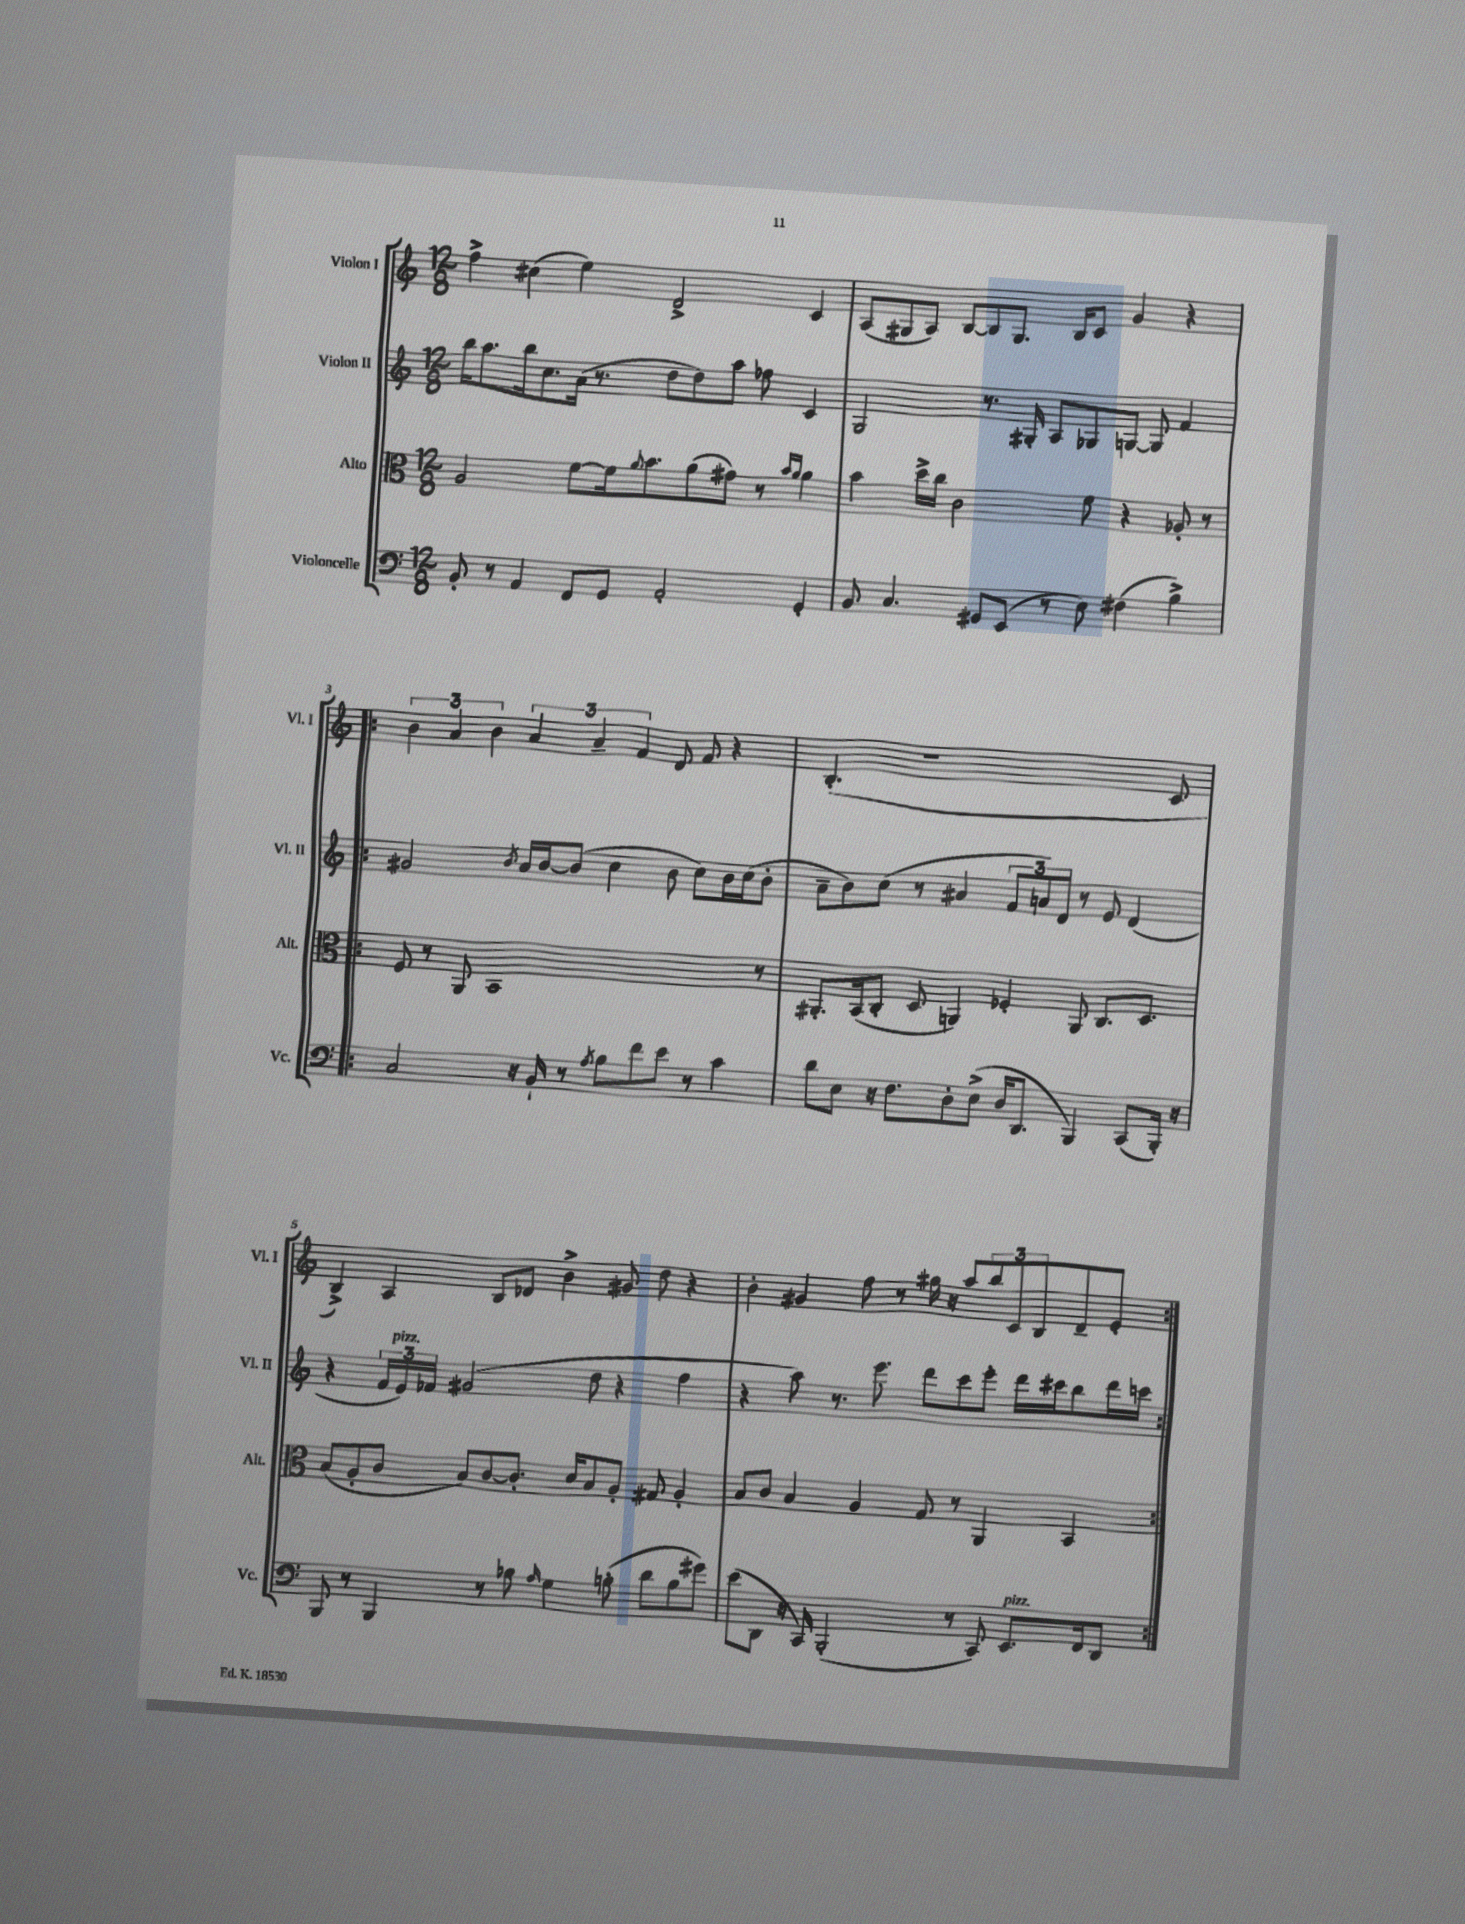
<<
\new StaffGroup <<
\new Staff = "s0" \with { instrumentName = "Violon I" shortInstrumentName = "Vl. I" } {
    \clef treble \key c \major \numericTimeSignature \time 12/8
    f''4-> cis''4( e''4) d'2-> c'4 |
    a8( gis8 a8) b8~ b8 gis8. b16 c'8 g'4 r4 |
    \repeat volta 2 { \tuplet 3/2 { b'4 a'4 b'4 } \tuplet 3/2 { a'4 a'4-- f'4 } d'8 f'8 r4 |
    b4.-.( r1 c'8 |
    b4->) a4 b8 des'8 b'4-> gis'8 d''8 r4 |
    b'4-. gis'4 f''8 r8 gis''16 r16 a''8 \tuplet 3/2 { b''8 c'8 b8 } d'8-- e'8-. | }
}
\new Staff = "s1" \with { instrumentName = "Violon II" shortInstrumentName = "Vl. II" } {
    \clef treble \key c \major \numericTimeSignature \time 12/8
    b''16 a''8. b''16 c''8. a'16( r8. d''8 d''8) a''8 fes''8 c'4 |
    g2 r8. gis16-. a8 ges8 g8~ g8 f'4 |
    \repeat volta 2 { gis'2 \acciaccatura { b'8 } a'16 b'16~ b'8( c''4 b'8 c''8) b'16 c''16( b'8-. |
    a'8-- b'8) c''8( r8 ais'4 \tuplet 3/2 { f'8 a'8) d'8 } r8 e'8 d'4( |
    r4 \tuplet 3/2 { f'16 e'16^\markup { \italic "pizz." }) fes'16 } gis'2( d''8 r4 f''4 |
    r4 a''8) r8. e'''8. d'''8 c'''8 e'''8-. d'''16 cis'''16 b''8 d'''16 c'''16 | }
}
\new Staff = "s2" \with { instrumentName = "Alto" shortInstrumentName = "Alt." } {
    \clef alto \key c \major \numericTimeSignature \time 12/8
    a2 f'8~ f'16 \appoggiatura { a'8 } b'8. a'8( gis'8) r8 \grace { b'16 a'16 } a'4 |
    b'4 d''16-> c''16 c'2 f'8 r4 aes8-. r8 |
    \repeat volta 2 { f8 r8 a,8 b,1 r8 |
    ais,8.-. b,16( c8-. d8 a,4) fes4-. a,8 c8. d8. |
    b8( a8-. c'8 b8) c'8~ c'8.-. d'16 b8 a8-. gis8 a4-. |
    b8 c'8 b4 a4 g8 r8 a,4 b,4 | }
}
\new Staff = "s3" \with { instrumentName = "Violoncelle" shortInstrumentName = "Vc." } {
    \clef bass \key c \major \numericTimeSignature \time 12/8
    b,8-. r8 a,4 f,8 g,8 a,2-. g,4-. |
    b,8 c4. gis,8 e,8( r8 e8) fis4( b4->) |
    \repeat volta 2 { c2 r16 b,16-! r8 \acciaccatura { a8 } b8 f'8 e'8 r8 c'4 |
    d'8 e8 r16 f8. d8-. e8->( d16 d,8. b,,4) c,8( b,,16-.) r16 |
    b,,8 r8 b,,4 r8 bes8 \grace { a16 } g4 b8-.( d'8 b8 gis'8) |
    e'8( d,8 r16 c,16) b,,2-.( r8 c,8) e,8.^\markup { \italic "pizz." } f,16 d,8 | }
}
>>
>>
